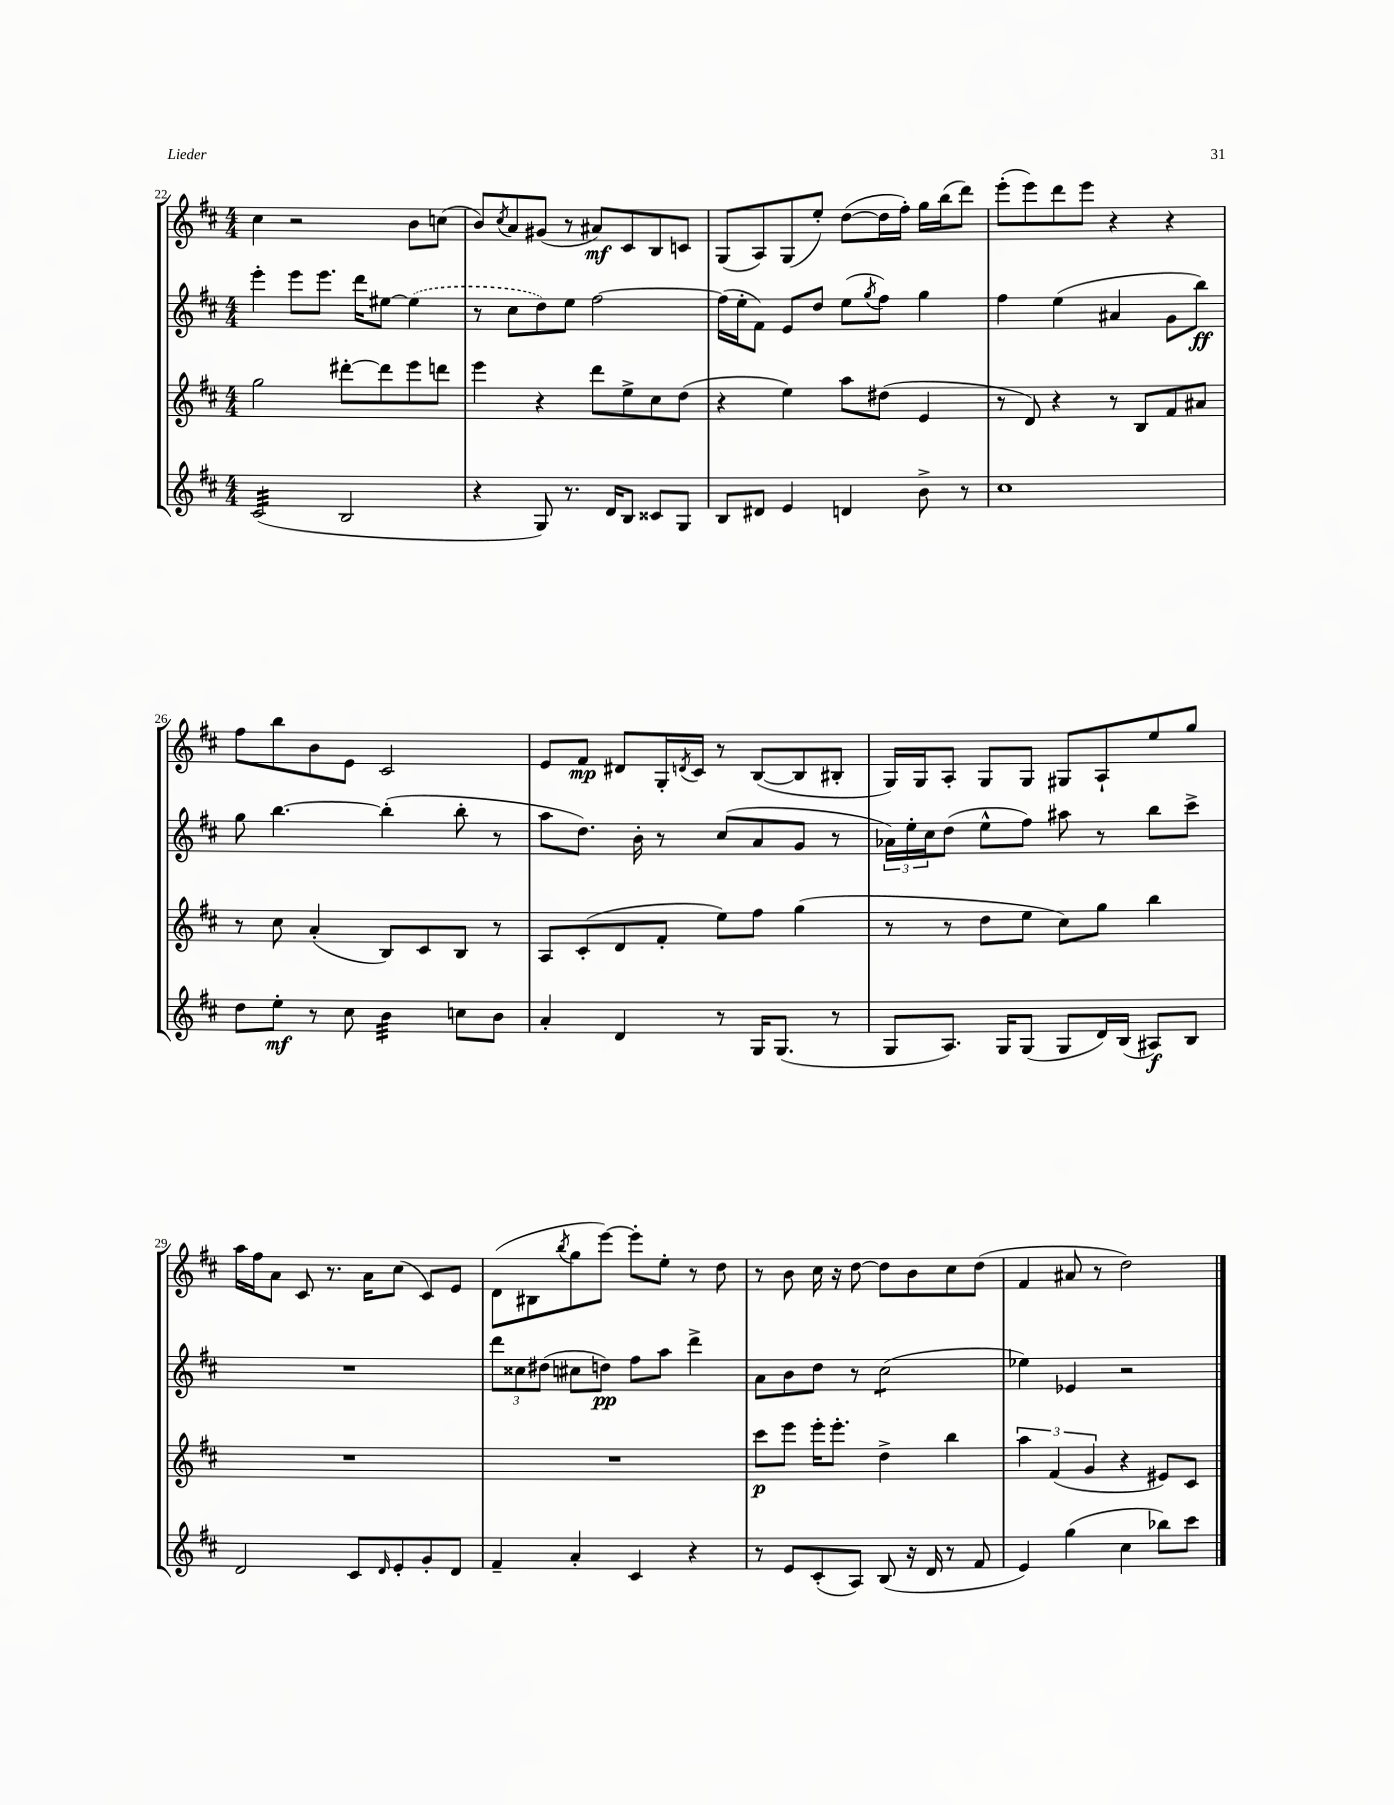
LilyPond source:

<<
\new StaffGroup <<
\new Staff = "s0" {
    \clef treble \key d \major \numericTimeSignature \time 4/4
    cis''4 r2 b'8 c''8( |
    b'8) \acciaccatura { cis''8 } a'8 gis'8( r8 ais'8\mf) cis'8 b8 c'8 |
    g8( a8) g8( e''8-.) d''8~( d''16 fis''16-.) g''16 b''16( d'''8) |
    e'''8-.( e'''8) d'''8 e'''8 r4 r4 |
    fis''8 b''8 b'8 e'8 cis'2 |
    e'8 fis'8\mp dis'8 g16-. \acciaccatura { d'8 } cis'16 r8 b8~( b8 bis8-. |
    g16) g16 a8-. g8 g8 gis8 a8-! e''8 g''8 |
    a''16 fis''16 a'8 cis'8 r8. a'16 cis''8( cis'8) e'8 |
    d'8( bis8 \acciaccatura { b''8 } g''8 e'''8~) e'''8-. e''8-. r8 d''8 |
    r8 b'8 cis''16 r16 d''8~ d''8 b'8 cis''8 d''8( |
    fis'4 ais'8 r8 d''2) \bar "|." |
}
\new Staff = "s1" {
    \clef treble \key d \major \numericTimeSignature \time 4/4
    e'''4-. e'''8 e'''8. d'''16 eis''8~ \once \slurDashed eis''4( |
    r8 cis''8 d''8) e''8 fis''2~ |
    fis''16( e''16-. fis'8) e'8 d''8 e''8( \acciaccatura { g''8 } fis''8) g''4 |
    fis''4 e''4( ais'4 g'8 b''8\ff) |
    g''8 b''4.~ b''4-.( b''8-. r8 |
    a''8 d''8.) b'16-. r8 cis''8( a'8 g'8 r8 |
    \tuplet 3/2 { aes'16) e''16-. cis''16 } d''8( e''8-^ fis''8) ais''8 r8 b''8 cis'''8-> |
    R1 |
    \tuplet 3/2 { d'''8 cisis''8 dis''8( } cis''8 d''8\pp) fis''8 a''8 d'''4-> |
    a'8 b'8 d''8 r8 cis''2:8( |
    ees''4) ees'4 r2 \bar "|." |
}
\new Staff = "s2" {
    \clef treble \key d \major \numericTimeSignature \time 4/4
    g''2 dis'''8~-. dis'''8 e'''8 d'''8 |
    e'''4 r4 d'''8 e''8-> cis''8 d''8( |
    r4 e''4) a''8 dis''8( e'4 |
    r8 d'8) r4 r8 b8 fis'8 ais'8 |
    r8 cis''8 a'4-.( b8) cis'8 b8 r8 |
    a8 cis'8-.( d'8 fis'8-. e''8) fis''8 g''4( |
    r8 r8 d''8 e''8 cis''8) g''8 b''4 |
    R1 |
    R1 |
    cis'''8\p e'''8 e'''16-. e'''8.-. d''4-> b''4 |
    \tuplet 3/2 { a''4 fis'4( g'4 } r4 eis'8) cis'8 \bar "|." |
}
\new Staff = "s3" {
    \clef treble \key d \major \numericTimeSignature \time 4/4
    cis'2:32( b2 |
    r4 g8) r8. d'16 b8 cisis'8 g8 |
    b8 dis'8 e'4 d'4 b'8-> r8 |
    cis''1 |
    d''8 e''8-.\mf r8 cis''8 b'4:32 c''8 b'8 |
    a'4-. d'4 r8 g16 g8.( r8 |
    g8 a8.) g16 g8( g8 d'16) b16( ais8\f) b8 |
    d'2 cis'8 \grace { d'16 } e'8-. g'8-. d'8 |
    fis'4-- a'4-. cis'4 r4 |
    r8 e'8 cis'8-.( a8) b8( r16 d'16 r8 fis'8 |
    e'4) g''4( cis''4 bes''8) cis'''8 \bar "|." |
}
>>
>>
\layout { \context { \Score currentBarNumber = #22 } }
